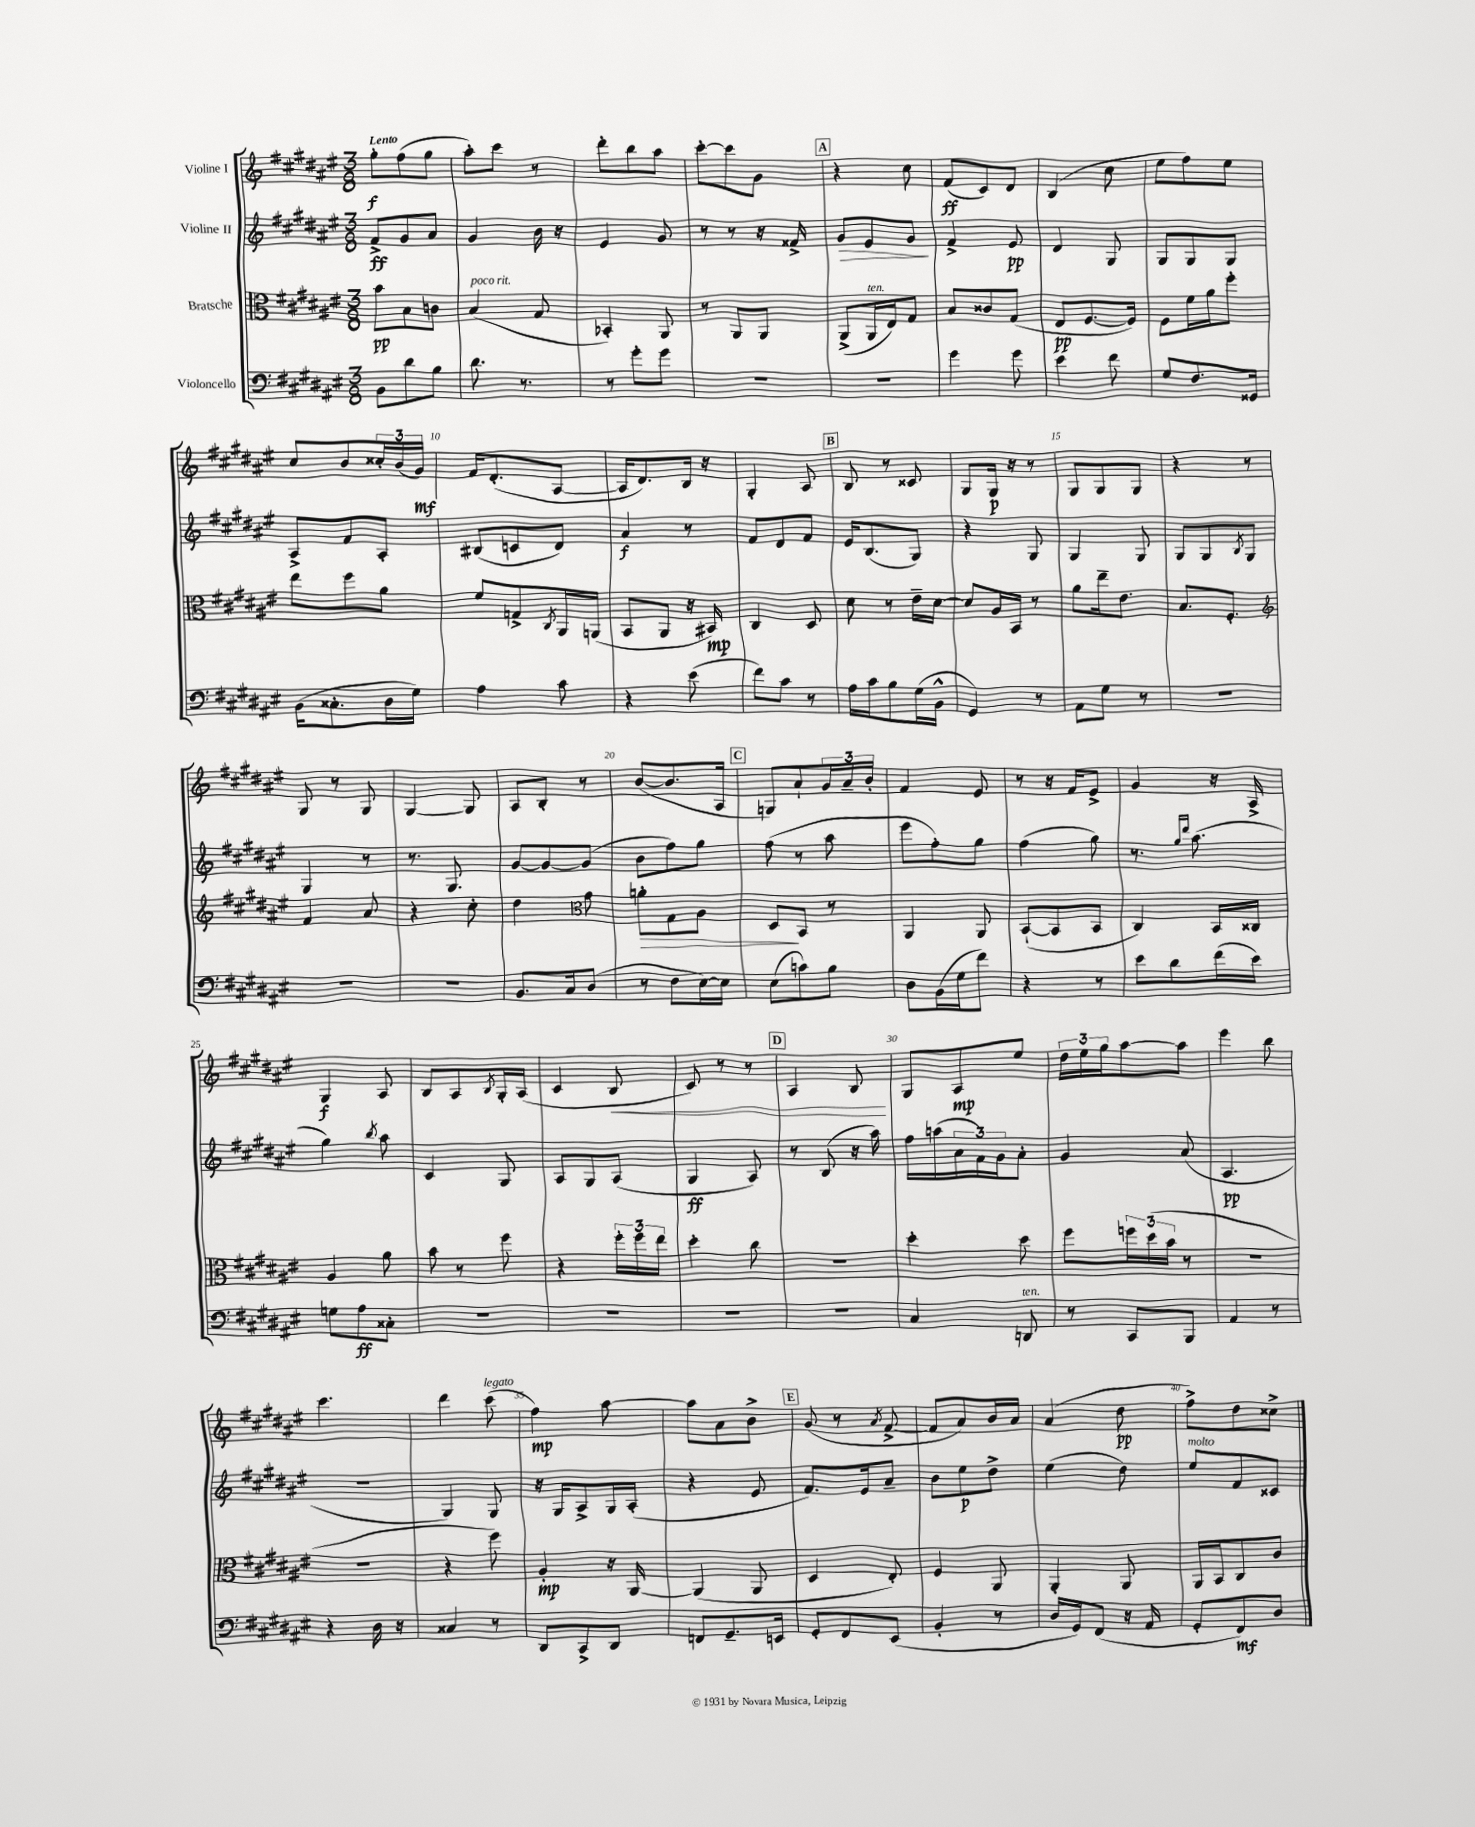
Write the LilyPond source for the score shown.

<<
\new StaffGroup <<
\new Staff = "s0" \with { instrumentName = "Violine I" } {
    \clef treble \key fis \major \numericTimeSignature \time 3/8 \tempo "Lento"
    gis''8-.\f fis''8( gis''8 |
    ais''8-.) cis'''8 r8 |
    dis'''8-. b''8 ais''8 |
    cis'''8~-. cis'''8 gis'8 |
    \mark \markup { \box "A" } r4 cis''8 |
    fis'8\ff( cis'8) dis'8 |
    b4( cis''8 |
    eis''8 fis''8) eis''8 |
    cis''8 b'8 \tuplet 3/2 { cisis''16-. b'16( gis'16\mf) } |
    fis'16 dis'8.-.( ais8~ |
    ais16 dis'8.) b16 r16 |
    gis4-. ais8 |
    \mark \markup { \box "B" } b8 r8 cisis'8 |
    gis8 gis16\p r16 r8 |
    gis8 gis8 gis8 |
    r4 r8 |
    gis8 r8 gis8 |
    gis4~ gis8 |
    ais8 b8-. r8 |
    b'8~( b'8. ais16 |
    \mark \markup { \box "C" } g8) ais'8-! \tuplet 3/2 { gis'16 ais'16-- b'16-. } |
    fis'4 eis'8 |
    r8 r16 fis'16 eis'8-> |
    gis'4 r16 ais16-> |
    gis4\f ais8 |
    b8 ais8 \acciaccatura { b8 } gis16-. ais16( |
    cis'4 b8\< |
    cis'8) r8 r8 |
    \mark \markup { \box "D" } ais4 b8\! |
    gis8 ais8\mp eis''8 |
    \tuplet 3/2 { dis''16 eis''16 gis''16 } ais''8~ ais''8 |
    eis'''4 b''8 |
    cis'''4. |
    dis'''4 cis'''8^\markup { \italic "legato" }( |
    fis''4\mp) ais''8~ |
    ais''8 ais'8 b'8-> |
    \mark \markup { \box "E" } gis'8( r8 \acciaccatura { ais'8 } fis'8~-> |
    fis'8 ais'8) b'16 ais'16 |
    ais'4( dis''8\pp |
    fis''8->) dis''8 cisis''8-> \bar "|." |
}
\new Staff = "s1" \with { instrumentName = "Violine II" } {
    \clef treble \key fis \major \numericTimeSignature \time 3/8
    fis'8->\ff gis'8 ais'8 |
    gis'4 b'16 r16 |
    eis'4 gis'8 |
    r8 r8 r16 fisis'16-> |
    \mark \markup { \box "A" } gis'8\> eis'8 gis'8\! |
    fis'4-> eis'8\pp |
    dis'4 gis8 |
    gis8 gis8 gis8 |
    ais8-> fis'8 ais8-. |
    bis8( c'8 dis'8) |
    ais'4\f r8 |
    fis'8 dis'8 fis'8 |
    \mark \markup { \box "B" } eis'16 b8.( gis8) |
    r4 gis8 |
    gis4 gis8 |
    gis8 gis8 \acciaccatura { b8 } gis8 |
    gis4 r8 |
    r8. gis8. |
    gis'8~ gis'8~ gis'8( |
    b'8 fis''8) gis''8 |
    \mark \markup { \box "C" } fis''8( r8 ais''8 |
    eis'''8 fis''8-.) gis''8 |
    fis''4( gis''8) |
    r8. \grace { gis''16 dis'''16 } ais''8.( |
    gis''4) \acciaccatura { b''8 } ais''8 |
    cis'4 gis8 |
    ais8 gis8 ais8( |
    gis4\ff ais8) |
    \mark \markup { \box "D" } r8 b8( r16 ais''16) |
    fis''16 a''16( \tuplet 3/2 { ais'16 fis'16) gis'16 } ais'8-. |
    gis'4 ais'8( |
    ais4.\pp |
    R4. |
    gis4) gis8 |
    r16 gis16 ais8-> gis16 ais16-.( |
    r4 eis'8 |
    \mark \markup { \box "E" } fis'8.) eis'16 ais'8-- |
    b'8 eis''8\p dis''8-> |
    eis''4( dis''8) |
    eis''8^\markup { \italic "molto" } fis'8 cisis'8 \bar "|." |
}
\new Staff = "s2" \with { instrumentName = "Bratsche" } {
    \clef alto \key fis \major \numericTimeSignature \time 3/8
    b'8\pp b8 c'8 |
    b4^\markup { \italic "poco rit." }( gis8 |
    bes,4-.) ais,8 |
    r8 ais,8 ais,8 |
    \mark \markup { \box "A" } ais,8->( ais,16^\markup { \italic "ten." } eis16) gis8 |
    b8 cisis'8 gis8( |
    eis8\pp fis8.~ fis16) |
    fis8 fis'16 ais'16 fis''8-. |
    eis''8 fis''8 ais'8 |
    fis'8 g8-> \acciaccatura { cis8 } ais,16 a,16( |
    b,8 ais,8 r16 bis,16\mp) |
    cis4 dis8 |
    \mark \markup { \box "B" } dis'8 r8 eis'16-- dis'16~ |
    dis'8 ais16 b,16 r8 |
    ais'8 eis''16-- eis'8. |
    b8. fis8.-. |
    \clef treble fis'4 ais'8 |
    r4 cis''8-. |
    dis''4 \clef alto gis'8 |
    a'8-.\> gis8 ais8 |
    \mark \markup { \box "C" } dis8\! b,8 r8 |
    ais,4 ais,8 |
    b,8~-!( b,8 b,8 |
    cis4) b,16 cisis16 |
    ais4 ais'8 |
    b'8 r8 fis''8 |
    r4 \tuplet 3/2 { fis''16-. fis''16 eis''16 } |
    dis''4-. cis''8 |
    \mark \markup { \box "D" } R4. |
    dis''4-. dis''8 |
    fis''8 \tuplet 3/2 { f''16 dis''16( b'16 } r8 |
    R4. |
    R4. |
    r4 fis''8) |
    ais4-.\mp r16 ais,16~ |
    ais,4( ais,8 |
    \mark \markup { \box "E" } dis4 eis8-.) |
    fis4 ais,8 |
    ais,4-. ais,8 |
    ais,16 b,16 cis8 cis'8 \bar "|." |
}
\new Staff = "s3" \with { instrumentName = "Violoncello" } {
    \clef bass \key fis \major \numericTimeSignature \time 3/8
    b,8 dis'8 b8 |
    dis'8. r8. |
    r8 gis'8-. gis'8 |
    R4. |
    \mark \markup { \box "A" } R4. |
    gis'4 gis'8 |
    eis'4 fis'8 |
    gis8 fis8. gisis,16 |
    b,16( cisis8.-. dis16 gis16) |
    ais4 cis'8 |
    r4 eis'8( |
    fis'8) cis'8 r8 |
    \mark \markup { \box "B" } ais16 cis'16 b8 gis16( b,16-^ |
    gis,4) r8 |
    ais,8 gis8 r8 |
    R4. |
    R4. |
    R4. |
    b,8. cis16 dis8( |
    r8 fis8 eis16~) eis16 |
    \mark \markup { \box "C" } eis8( c'8) b8 |
    dis8 b,16( gis16 fis'8) |
    r4 r8 |
    eis'8 dis'8 fis'16( eis'16) |
    g8 ais8\ff cisis8-. |
    R4. |
    R4. |
    R4. |
    \mark \markup { \box "D" } R4. |
    cis4 d,8^\markup { \italic "ten." } |
    r8 cis,8 b,,8 |
    ais,4 r8 |
    r4 dis16 r16 |
    cisis4 r8 |
    dis,8 cis,8-> dis,8 |
    f,8 gis,8.-- e,16 |
    \mark \markup { \box "E" } gis,8-. fis,8 eis,8( |
    b,4-. r8 |
    dis16 gis,16) fis,8( r16 ais,16 |
    gis,8-. fis,8\mf) dis8 \bar "|." |
}
>>
>>
\layout { \context { \Score \override BarNumber.break-visibility = ##(#f #t #t) barNumberVisibility = #(every-nth-bar-number-visible 5) } }
